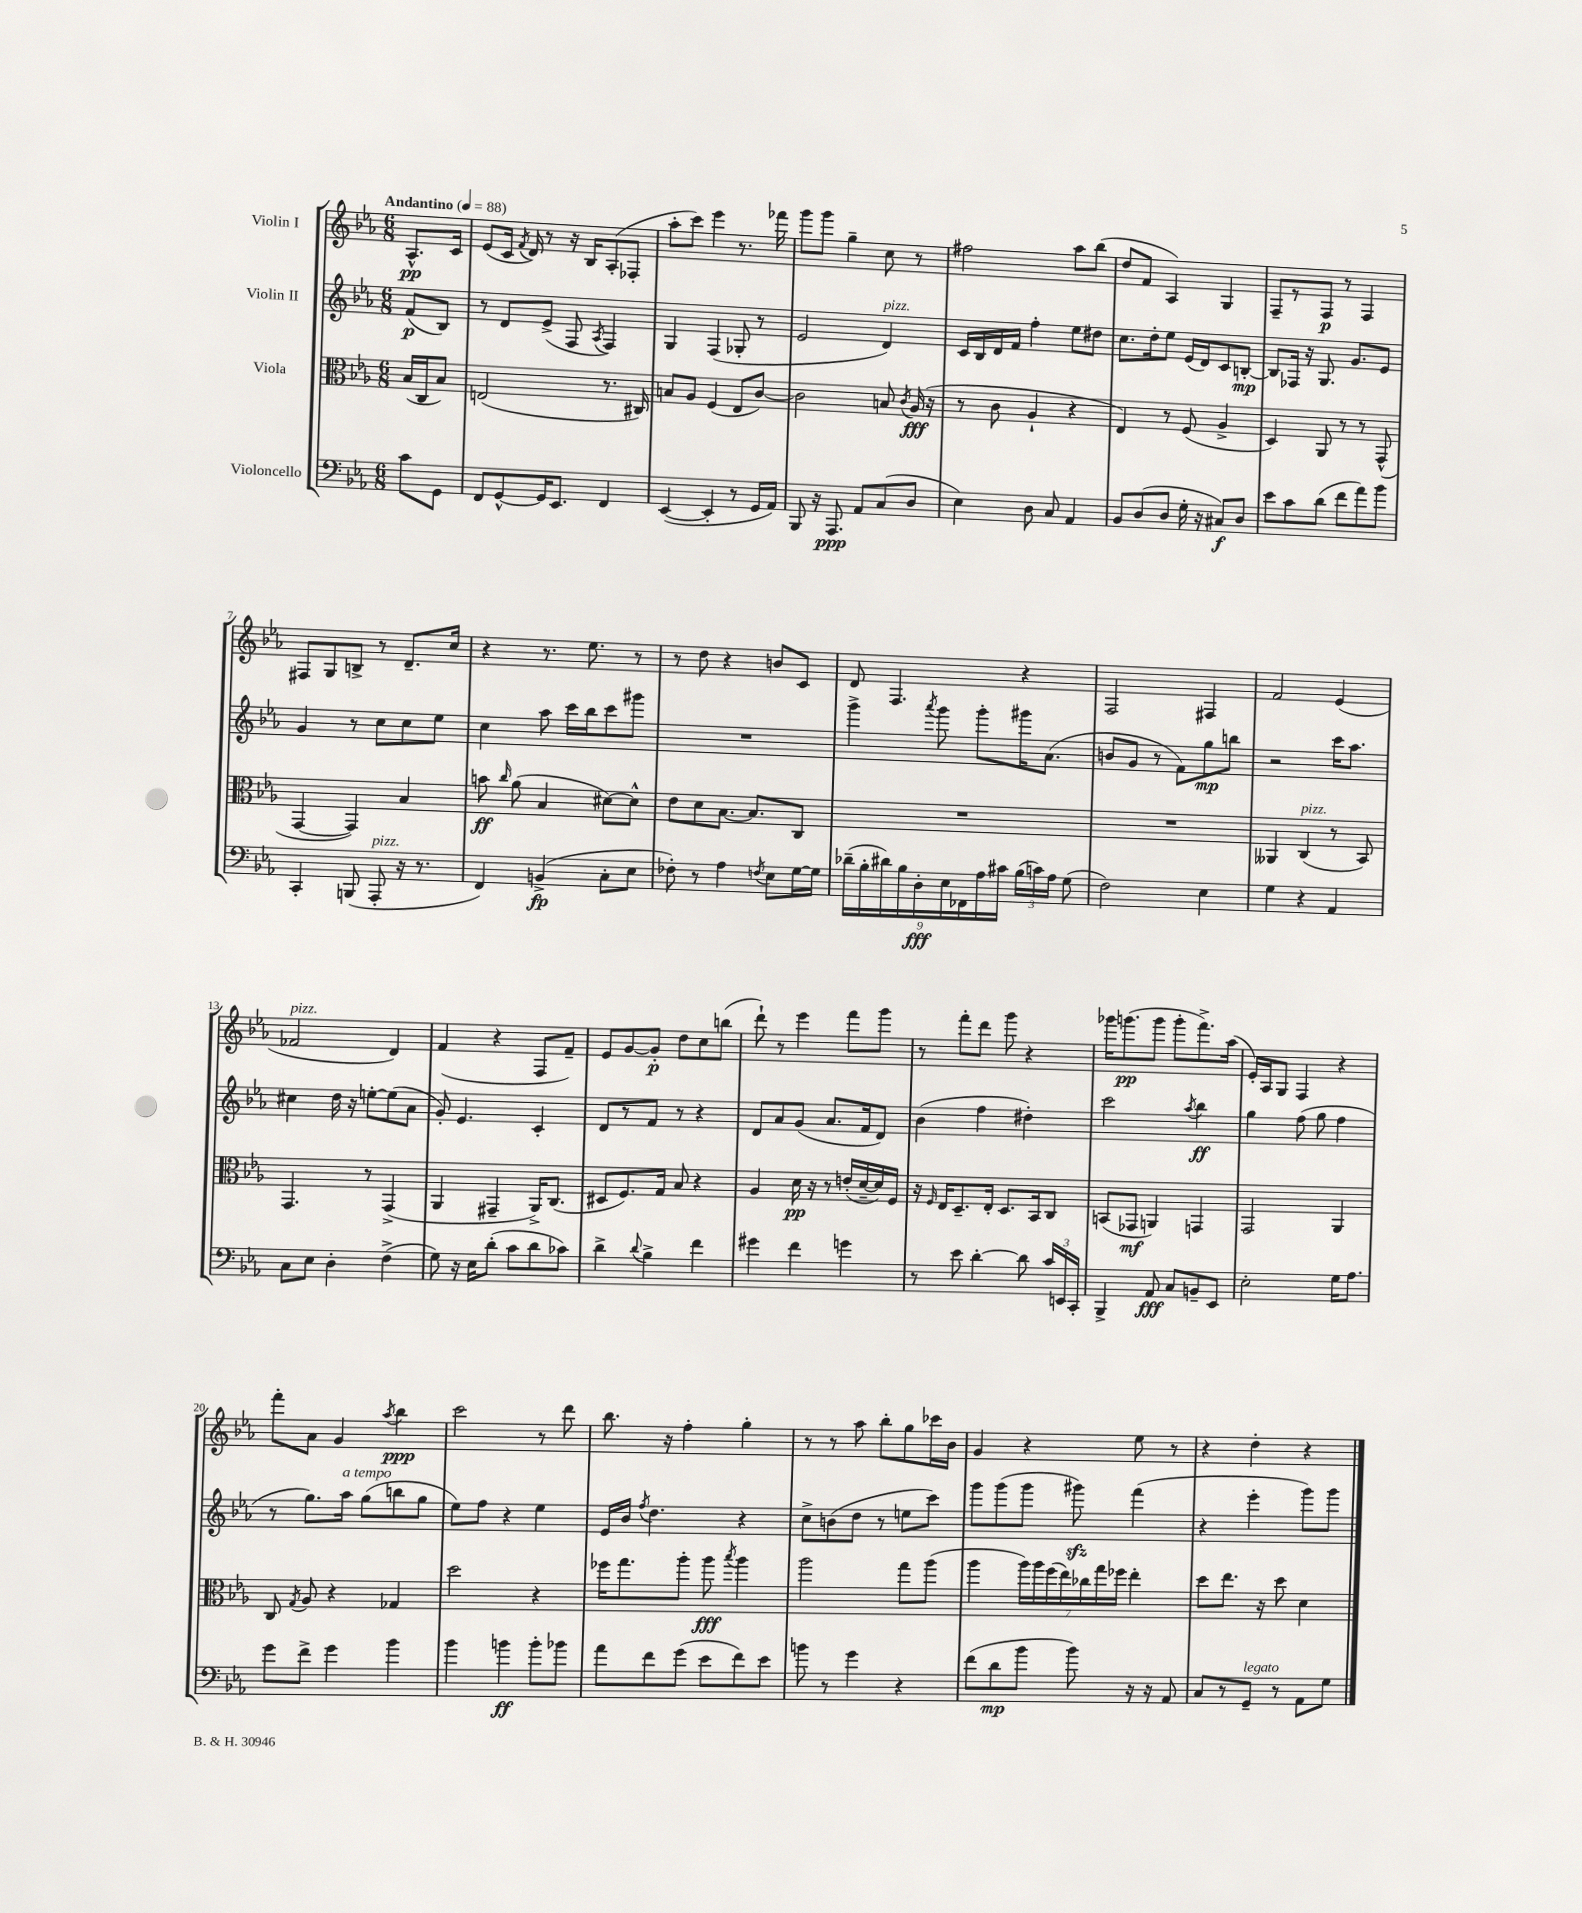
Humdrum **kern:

**kern	**dynam	**kern	**dynam	**kern	**dynam	**kern	**dynam
*part4	*part4	*part3	*part3	*part2	*part2	*part1	*part1
*staff4	*staff4	*staff3	*staff3	*staff2	*staff2	*staff1	*staff1
*I"Violoncello	*	*I"Viola	*	*I"Violin II	*	*I"Violin I	*
*clefF4	*	*clefC3	*	*clefG2	*	*clefG2	*
*k[b-e-a-]	*	*k[b-e-a-]	*	*k[b-e-a-]	*	*k[b-e-a-]	*
*M6/8	*	*M6/8	*	*M6/8	*	*M6/8	*
*MM88	*	*MM88	*	*MM88	*	*MM88	*
=	=	=	=	=	=	=	=
!	!	!	!	!	!	!LO:TX:a:B:t=Andantino	!
8c\L	.	(16B-/LL	.	(8f/L	p	8.A-^^/L	pp
.	.	16C/J	.	.	.	.	.
8GG\J	.	8B-/J)	.	8B-/J)	.	.	.
.	.	.	.	.	.	16c/Jk	.
=1	=1	=1	=1	=1	=1	=1	=1
8FF/L	.	(2En/	.	8r	.	(8e-/L	.
[8GG^^/	.	.	.	8d/L	.	16c/Jk	.
.	.	.	.	.	.	8qf/	.
.	.	.	.	.	.	16d/)	.
16GG/K]	.	.	.	(8e-^/J	.	8r	.
8.EE-/J	.	.	.	.	.	.	.
.	.	.	.	8F/	.	16r	.
.	.	.	.	.	.	16B-/KL	.
.	.	.	.	8qA-/	.	.	.
4FF/	.	8.r	.	4F/)	.	(8A-'/	.
.	.	.	.	.	.	8F-X'/J	.
.	.	16C#X/)	.	.	.	.	.
=2	=2	=2	=2	=2	=2	=2	=2
([4EE-/	.	8Bn/L	.	4G/	.	8aa-'\L	.
.	.	8A-/J	.	.	.	8ccc\J)	.
4EE-'/]	.	(4F/	.	(4F/	.	4eee-\	.
8r	.	8E-/L	.	8G-X'/	.	8.r	.
16GG/LL	.	[8c/J)	.	8r	.	.	.
16AA-/JJ)	.	.	.	.	.	16fff-X\	.
=3	=3	=3	=3	=3	=3	=3	=3
8BBB-/	.	2c\]	.	2e-/	.	8ggg\L	.
16r	.	.	.	.	.	8ggg\J	.
8.AAA-/	ppp	.	.	.	.	.	.
.	.	.	.	.	.	4gg~\	.
8AA-/L	.	.	.	.	.	.	.
!	!	!	!	!LO:TX:a:i:t=pizz.	!	!	!
(8C/	.	8Bn/	.	4d/)	.	8cc\	.
.	.	8qc/	.	.	.	.	.
8D/J	.	(16A-/	fff	.	.	8r	.
.	.	16r	.	.	.	.	.
=4	=4	=4	=4	=4	=4	=4	=4
4E-\)	.	8r	.	16c/LL	.	2ff#X\	.
.	.	.	.	16B-/	.	.	.
.	.	8c\	.	16d/	.	.	.
.	.	.	.	16f/JJ	.	.	.
8D\	.	4A-`/	.	4ff'\	.	.	.
8C/	.	.	.	.	.	.	.
4AA-/	.	4r	.	8ee-\L	.	8aa-\L	.
.	.	.	.	8dd#X\J	.	(8bb-\J	.
=5	=5	=5	=5	=5	=5	=5	=5
8BB-/L	.	4E-/)	.	8.cc\L	.	8dd/L	.
(8D/	.	.	.	.	.	8f/J	.
.	.	.	.	16dd'\k	.	.	.
8D/J	.	8r	.	8ee-\J	.	4A-/)	.
16G'\	.	(8F/	.	(16e-/LL	.	.	.
16r	.	.	.	16d/J)	.	.	.
8C#X/L)	f	4A-^/	.	8c/	.	4G/	.
8D/J	.	.	.	[8Bn'/J	mp	.	.
=6	=6	=6	=6	=6	=6	=6	=6
8e-\L	.	4D/)	.	8B/L]	.	8F~/L	.
8c\	.	.	.	16F-X/Jk	.	8r	.
.	.	.	.	16r	.	.	.
(8d\J	.	8AA-/	.	8.G/	.	8F/J	p
8f\L	.	8r	.	.	.	8r	.
.	.	.	.	8.g/L	.	.	.
8a-\)	.	8r	.	.	.	4F/	.
8b-\J	.	(8GG^^/	.	8e-/J	.	.	.
!!LO:LB:g=z
=7	=7	=7	=7	=7	=7	=7	=7
4CC'/	.	[4GG/	.	4g/	.	8F#X/L	.
.	.	.	.	.	.	8G/	.
(8BBBn/	.	4GG/])	.	8r	.	8Bn^/J	.
!LO:TX:a:i:t=pizz.	!	!	!	!	!	!	!
8AAA-'/	.	.	.	8cc\L	.	8r	.
16r	.	4B-/	.	8cc\	.	8.d~/L	.
8.r	.	.	.	.	.	.	.
.	.	.	.	8ee-\J	.	.	.
.	.	.	.	.	.	16cc/Jk	.
=8	=8	=8	=8	=8	=8	=8	=8
4FF/)	.	8bn\	ff	4cc\	.	4r	.
.	.	16qqcc/	.	.	.	.	.
.	.	(8a-\	.	.	.	.	.
(4BBn^/	fp	4B-/	.	8aa-\	.	8.r	.
.	.	.	.	16ccc\LL	.	.	.
.	.	.	.	16bb-\J	.	8.ee-\	.
8C'\L	.	[8d#X\L)	.	8ccc\	.	.	.
8E-\J	.	8d#^^\J]	.	8ggg#X\J	.	8r	.
=9	=9	=9	=9	=9	=9	=9	=9
8F-X'\)	.	8e-\L	.	2.r	.	8r	.
8r	.	8d\	.	.	.	8dd\	.
4A-\	.	[8.B-\J	.	.	.	4r	.
.	.	8.B-/L]	.	.	.	.	.
8qFn/	.	.	.	.	.	.	.
8E-\L	.	.	.	.	.	8bn/L	.
[16G\L	.	8C/J	.	.	.	8c/J	.
16G\JJ]	.	.	.	.	.	.	.
=10	=10	=10	=10	=10	=10	=10	=10
(18d-X~\LL	.	2.r	.	4ggg^\	.	8d/	.
18B-'\	.	.	.	.	.	.	.
18d#X\)	.	.	.	.	.	.	.
.	.	.	.	.	.	4.F/	.
18B-\	.	.	.	.	.	.	.
18D'\	fff	.	.	.	.	.	.
.	.	.	.	8qaaa-/	.	.	.
.	.	.	.	8ggg\	.	.	.
18E-\	.	.	.	.	.	.	.
18FF-X\	.	.	.	.	.	.	.
.	.	.	.	8ggg'\L	.	.	.
18A-\	.	.	.	.	.	.	.
18c#X\JJ	.	.	.	.	.	.	.
(24B-\LL	.	.	.	16ggg#X\K	.	4r	.
24cn\)	.	.	.	.	.	.	.
.	.	.	.	(8.a-\J	.	.	.
24A-\JJ	.	.	.	.	.	.	.
(8G\	.	.	.	.	.	.	.
=11	=11	=11	=11	=11	=11	=11	=11
2F\)	.	2.r	.	8bn/L	.	2F/	.
.	.	.	.	8g/J	.	.	.
.	.	.	.	8r	.	.	.
.	.	.	.	8f\L)	.	.	.
4E-\	.	.	.	8gg\	mp	4F#X/	.
.	.	.	.	8bbn\J	.	.	.
=12	=12	=12	=12	=12	=12	=12	=12
4G\	.	4AA--X/	.	2r	.	2f/	.
!	!	!LO:TX:a:i:t=pizz.	!	!	!	!	!
4r	.	(4C/	.	.	.	.	.
4AA-/	.	8r	.	16ccc\KL	.	(4e-/	.
.	.	.	.	8.aa-\J	.	.	.
.	.	8BB-/)	.	.	.	.	.
!!LO:LB:g=z
=13	=13	=13	=13	=13	=13	=13	=13
!	!	!	!	!	!	!LO:TX:a:i:t=pizz.	!
8C\L	.	4.GG/	.	4cc#X\	.	2f-X/	.
8E-\J	.	.	.	.	.	.	.
4D'\	.	.	.	16dd\	.	.	.
.	.	.	.	16r	.	.	.
.	.	8r	.	[8een'\L	.	.	.
(4F^\	.	(4GG^/	.	(8ee\]	.	4d/)	.
.	.	.	.	8a-\J	.	.	.
=14	=14	=14	=14	=14	=14	=14	=14
8G\)	.	4AA-/	.	8g'/)	.	(4f/	.
16r	.	.	.	4.e-/	.	.	.
16E-\KL	.	.	.	.	.	.	.
(8d'\J	.	4GG#X~/	.	.	.	4r	.
8c\L	.	.	.	.	.	.	.
8d\	.	16AA-^/KL)	.	4c'/	.	8F/L	.
.	.	(8.C/J	.	.	.	.	.
8c-X\J)	.	.	.	.	.	8f~/J)	.
=15	=15	=15	=15	=15	=15	=15	=15
4d^\	.	8D#X/L	.	8d/L	.	8e-/L	.
.	.	8.F/)	.	8r	.	[8g/	.
8qqd/	.	.	.	.	.	.	.
4B-^\	.	.	.	8f/J	.	8g'/J]	p
.	.	16G/Jk	.	.	.	.	.
.	.	8B-/	.	8r	.	8dd\L	.
4f\	.	4r	.	4r	.	8cc\	.
.	.	.	.	.	.	(8bbn\J	.
=16	=16	=16	=16	=16	=16	=16	=16
4g#X\	.	4A-/	.	8d/L	.	8ddd`\)	.
.	.	.	.	8a-/	.	8r	.
4f\	.	16d\	pp	(8g/J	.	4eee-\	.
.	.	16r	.	.	.	.	.
.	.	8r	.	8.a-/L	.	.	.
4gn\	.	(16en'/LL	.	.	.	8fff\L	.
.	.	[16d~/	.	16f/k	.	.	.
.	.	16d/])	.	8d/J)	.	8ggg\J	.
.	.	16F/JJ	.	.	.	.	.
=17	=17	=17	=17	=17	=17	=17	=17
8r	.	16r	.	(4b-\	.	8r	.
.	.	16qqF/	.	.	.	.	.
.	.	16E-/KL	.	.	.	.	.
8e-\	.	8.D~/	.	.	.	8fff'\L	.
[4d'\	.	.	.	4ff\	.	8ddd\J	.
.	.	16E-'/Jk	.	.	.	.	.
.	.	8.D/L	.	.	.	8ggg\	.
8d\]	.	.	.	4dd#X'\)	.	4r	.
.	.	16BB-/k	.	.	.	.	.
24c/LL	.	8C/J	.	.	.	.	.
24EEn/	.	.	.	.	.	.	.
24CC'/JJ	.	.	.	.	.	.	.
=18	=18	=18	=18	=18	=18	=18	=18
4BBB-^/	.	(8BBn/L	.	2ccc\	.	16ggg-X\KL	.
.	.	.	.	.	.	(8.gggn\	pp
.	.	8GG-X/J	mf	.	.	.	.
8AA-/	fff	4AAn/)	.	.	.	8ggg\J	.
8C/L	.	.	.	.	.	8ggg'\L	.
.	.	.	.	8qaa-/	.	.	.
8BBn~/	.	4GGn/	.	4bb-\	ff	8.fff^\)	.
8EE-/J	.	.	.	.	.	.	.
.	.	.	.	.	.	(16aa-\Jk	.
=19	=19	=19	=19	=19	=19	=19	=19
2E-'\	.	2GG/	.	4gg\	.	16e-'/LL)	.
.	.	.	.	.	.	16A-/J	.
.	.	.	.	.	.	8G/J	.
.	.	.	.	(8ff\	.	4F/	.
.	.	.	.	8gg\	.	.	.
16G\KL	.	4AA-/	.	4ff\	.	4r	.
8.A-\J	.	.	.	.	.	.	.
!!LO:LB:g=z
=20	=20	=20	=20	=20	=20	=20	=20
8g\L	.	8C/	.	8r	.	8fff'\L	.
.	.	8qG/	.	.	.	.	.
8f^\J	.	8A-/	.	8.gg\L)	.	8a-\J	.
4g\	.	4r	.	.	.	4g/	.
!	!	!	!	!LO:TX:a:i:t=a tempo	!	!	!
.	.	.	.	16aa-\Jk	.	.	.
.	.	.	.	(8gg\L	.	.	.
.	.	.	.	.	.	8qaa-/	.
4b-\	.	4G-X/	.	8bbn\	.	4bb-\	ppp
.	.	.	.	8gg\J	.	.	.
=21	=21	=21	=21	=21	=21	=21	=21
4b-\	.	2dd\	.	8ee-\L)	.	2ccc\	.
.	.	.	.	8ff\J	.	.	.
4bn\	ff	.	.	4r	.	.	.
8b'\L	.	4r	.	4ee-\	.	8r	.
8b-X\J	.	.	.	.	.	8ddd\	.
=22	=22	=22	=22	=22	=22	=22	=22
8a-\L	.	16ff-X\KL	.	16e-/LL	.	8.bb-\	.
.	.	8.gg\	.	16b-/JJ	.	.	.
.	.	.	.	8qff/	.	.	.
8f\	.	.	.	4.dd\	.	.	.
.	.	.	.	.	.	16r	.
(8g\J	.	8aa-'\J	.	.	.	4ff'\	.
8e-\L	.	8aa-\	fff	.	.	.	.
.	.	8qbb-/	.	.	.	.	.
8f\)	.	4aa-\	.	4r	.	4gg'\	.
8e-\J	.	.	.	.	.	.	.
=23	=23	=23	=23	=23	=23	=23	=23
8bn\	.	2aa-\	.	8cc^\L	.	8r	.
8r	.	.	.	(8bn\	.	8r	.
4g\	.	.	.	8dd\J	.	8aa-\	.
.	.	.	.	8r	.	8bb-'\L	.
4r	.	8gg\L	.	8een\L	.	8gg\	.
.	.	(8aa-\J	.	8ccc\J)	.	16ccc-X\L	.
.	.	.	.	.	.	16b-\JJ	.
=24	=24	=24	=24	=24	=24	=24	=24
(8f\L	.	4aa-\	.	8ggg\L	.	4g/	.
8d\	mp	.	.	(8ggg\	.	.	.
8b-\J	.	28aa-\LL)	.	8ggg\J	.	4r	.
.	.	28aa-\	.	.	.	.	.
.	.	(28ff\	.	.	.	.	.
.	.	28ee-\)	.	.	.	.	.
8b-\)	.	.	.	8ggg#Xzz\)	.	.	.
.	.	28cc-X\	.	.	.	.	.
.	.	28gg\	.	.	.	.	.
.	.	28ff-X\JJ	.	.	.	.	.
16r	.	4ee-'\	.	(4fff\	.	8ee-\	.
16r	.	.	.	.	.	.	.
8AA-/	.	.	.	.	.	8r	.
=25	=25	=25	=25	=25	=25	=25	=25
8C/L	.	8dd\L	.	4r	.	4r	.
8r	.	8.ee-\J	.	.	.	.	.
!LO:TX:a:i:t=legato	!	!	!	!	!	!	!
8GG~/J	.	.	.	4eee-'\	.	4dd'\	.
.	.	16r	.	.	.	.	.
8r	.	8dd\	.	.	.	.	.
8AA-\L	.	4d\	.	8ggg\L)	.	4r	.
8G\J	.	.	.	8ggg\J	.	.	.
==	==	==	==	==	==	==	==
*-	*-	*-	*-	*-	*-	*-	*-
